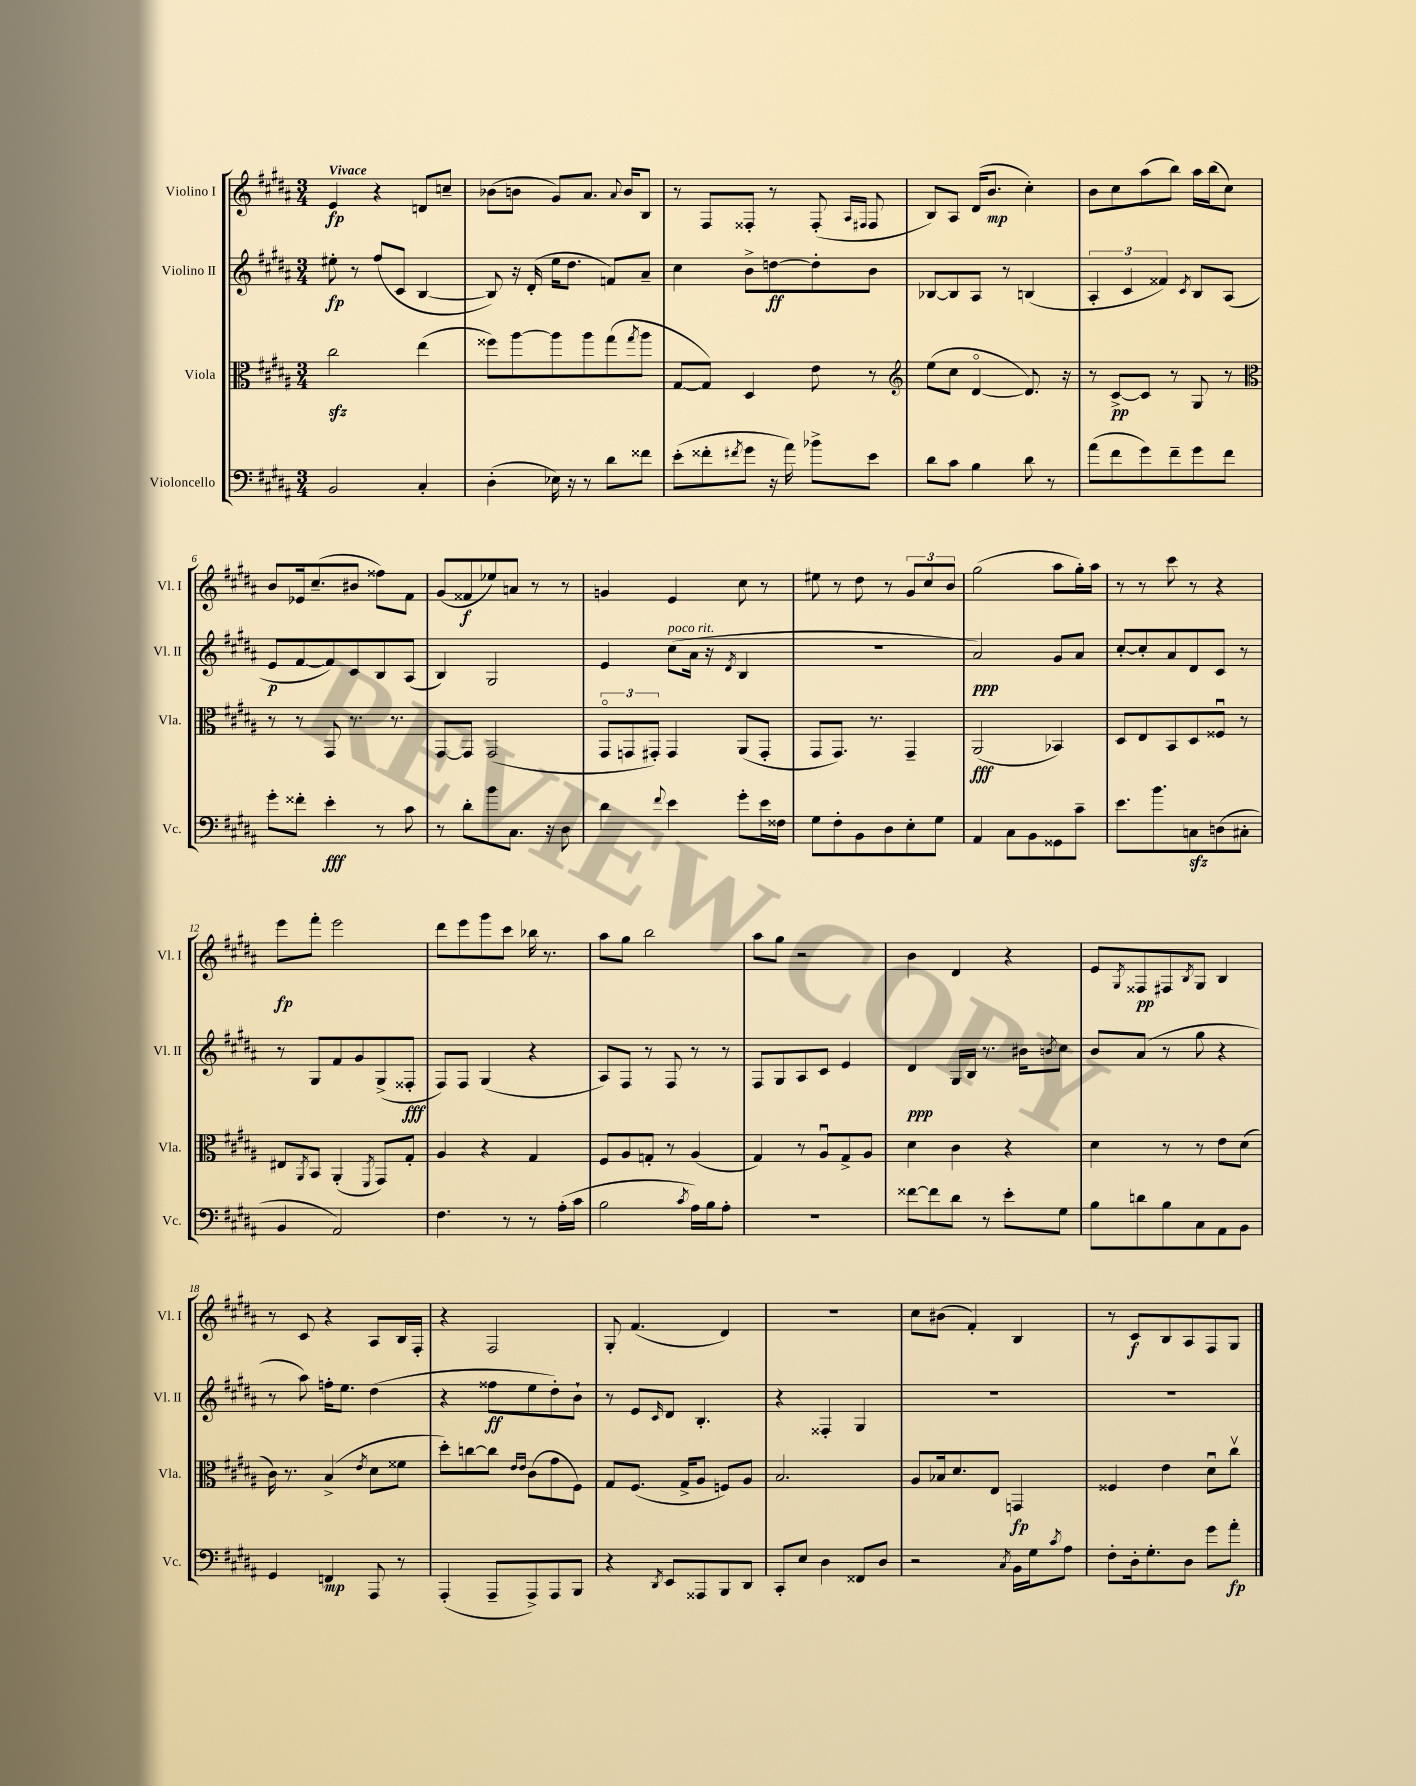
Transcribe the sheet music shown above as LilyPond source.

<<
\new StaffGroup <<
\new Staff = "s0" \with { instrumentName = "Violino I" shortInstrumentName = "Vl. I" } {
    \clef treble \key b \major \numericTimeSignature \time 3/4 \tempo "Vivace"
    e'4\fp r4 d'8 c''8-- |
    bes'8( b'8 gis'8) ais'8. \appoggiatura { ais'8 } b'16 b8 |
    r8 fis8 fisis8-. r8 fisis8-.( \grace { ais16 fis16 } fis8 |
    b8) ais8 dis'16( b'8.\mp cis''4-.) |
    b'8 cis''8 ais''8( b''8) ais''16 b''16( cis''8) |
    b'8 ees'16 cis''8.--( bis'8 fisis''8) fis'8 |
    gis'8( fisis'8\f ees''8) a'8 r8 r8 |
    g'4 e'4 cis''8 r8 |
    eis''8 r8 dis''8 r8 \tuplet 3/2 { gis'8 cis''8 b'8 } |
    gis''2( ais''8 gis''16-.) ais''16 |
    r8 r8 cis'''8 r8 r4 |
    e'''8\fp fis'''8-. e'''2 |
    dis'''8 e'''8 gis'''8 cis'''8 bes''16 r8. |
    ais''8 gis''8 b''2 |
    ais''8 gis''8 r2 |
    b'4 dis'4 r4 |
    e'8 \acciaccatura { gis8 } fisis8\pp fis8 \acciaccatura { b8 } gis8 b4 |
    r8 cis'8 r4 ais8 b16 fis16-. |
    r4 fis2 |
    gis8-. fis'4.( dis'4) |
    R2. |
    cis''8 bis'8( fis'4-.) b4 |
    r8 cis'8\f b8 ais8 fis8 gis8 \bar "|." |
}
\new Staff = "s1" \with { instrumentName = "Violino II" shortInstrumentName = "Vl. II" } {
    \clef treble \key b \major \numericTimeSignature \time 3/4
    eis''8-.\fp r8 fis''8( cis'8 b4~ |
    b8) r16 dis'16-.( e''16 dis''8. f'8) ais'8-- |
    cis''4 b'8-> d''8~\ff d''8-. b'8 |
    bes8~ bes8 ais8 r8 b4( |
    \tuplet 3/2 { ais4-. cis'4 fisis'4) } \acciaccatura { cis'8 } b8 ais8( |
    e'8\p fis'8~ fis'8) cis'8 b8 ais8( |
    b4) gis2 |
    e'4 cis''8^\markup { \italic "poco rit." }( ais'16 r16 \acciaccatura { dis'8 } b4 |
    r2. |
    ais'2\ppp) gis'8 ais'8 |
    cis''8~-. cis''8-. ais'8 dis'8 cis'8 r8 |
    r8 gis8 fis'8 gis'8 gis8->( fisis8-.\fff |
    fis8) fis8 gis4( r4 |
    ais8) fis8 r8 fis8 r8 r8 |
    fis8 gis8 ais8 cis'8 e'4 |
    dis'4\ppp gis16 b16 r8. bis'16 \acciaccatura { b'8 } cis''8 |
    b'8 ais'8( r8 gis''8 r4 |
    r8 ais''8) f''16-. e''8. dis''4( |
    r4 fisis''8\ff e''8 dis''8-.) b'8-! |
    r8 e'8 \grace { cis'16 } dis'8 b4.-. |
    r4 fisis4-. gis4 |
    R2. |
    R2. \bar "|." |
}
\new Staff = "s2" \with { instrumentName = "Viola" shortInstrumentName = "Vla." } {
    \clef alto \key b \major \numericTimeSignature \time 3/4
    cis''2\sfz e''4( |
    fisis''8) ais''8~ ais''8 ais''8 gis''8( \acciaccatura { gis''8 } ais''8 |
    gis8~ gis8) dis4 e'8 r8 |
    \clef treble e''8( cis''8 dis'4~\flageolet dis'8.) r16 |
    r8 cis'8~->\pp cis'8 r8 gis8 r8 |
    \clef alto r8 r8 gis,8 r8. r8. |
    gis,8~ gis,8 gis,2( |
    \tuplet 3/2 { gis,8\flageolet g,8 gis,8-.) } gis,4 ais,8( gis,8-. |
    gis,8 gis,8.) r8. gis,4-- |
    ais,2\fff( bes,4) |
    dis8 e8 b,8 dis8 fisis8\downbow r8 |
    eis8 \acciaccatura { ais,8 } b,8 ais,4-.( \acciaccatura { fis,8 } gis,8) gis8-. |
    ais4 r4 gis4 |
    fis8 ais8 g8-. r8 ais4( |
    gis4) r8 ais8\downbow gis8-> ais8 |
    dis'4 cis'4 r4 |
    dis'4 r8 r8 e'8 dis'8( |
    cis'16) r8. b4->( \acciaccatura { e'8 } dis'8 fisis'8 |
    dis''8-.) c''8~ c''8 \grace { e'16 e'16 } cis'8( gis'8 fis8) |
    gis8 fis8.( gis16-> ais8 f8) ais8 |
    b2. |
    ais8 bes16 dis'8. e8 g,4\fp |
    fisis4 e'4 dis'8\downbow cis''8\upbow \bar "|." |
}
\new Staff = "s3" \with { instrumentName = "Violoncello" shortInstrumentName = "Vc." } {
    \clef bass \key b \major \numericTimeSignature \time 3/4
    b,2 cis4-. |
    dis4-.( ees16) r16 r8 dis'8 fisis'8 |
    e'8-.( fisis'8-. \acciaccatura { fis'8 } gis'8 r16 ais'16) bes'8-> e'8 |
    dis'8 cis'8 b4 dis'8 r8 |
    ais'8( fis'8 gis'8) fis'8-- gis'8 fis'8 |
    gis'8-. fisis'8-. e'4-.\fff r8 cis'8 |
    r8 dis'8-. b'8 cis8. r16 dis8 |
    dis'4 \appoggiatura { fis'8 } e'4 gis'8-. e'16 fisis16 |
    gis8 fis8-. b,8 dis8 e8-. gis8 |
    ais,4 cis8 b,8 gisis,8 cis'8-- |
    e'8. b'8. c8\sfz d8( cis8-. |
    b,4 ais,2) |
    fis4. r8 r8 ais16-.( cis'16 |
    b2 \acciaccatura { cis'8 } ais16) b16 ais8-. |
    R2. |
    fisis'8~ fisis'8 dis'8 r8 e'8-. gis8 |
    b8 d'8 b8 cis8 ais,8 b,8 |
    gis,4 f,4\mp ais,,8 r8 |
    ais,,4-.( ais,,8-- ais,,8->) ais,,8 b,,8 |
    r4 \acciaccatura { dis,8 } e,8 aisis,,8 b,,8 dis,8 |
    cis,8-. e8 dis4 fisis,8 dis8 |
    r2 \acciaccatura { cis8 } b,16 gis16 \acciaccatura { cis'8 } ais8 |
    fis8-. dis16-. gis8.-. dis8 gis'8 ais'8-.\fp \bar "|." |
}
>>
>>
